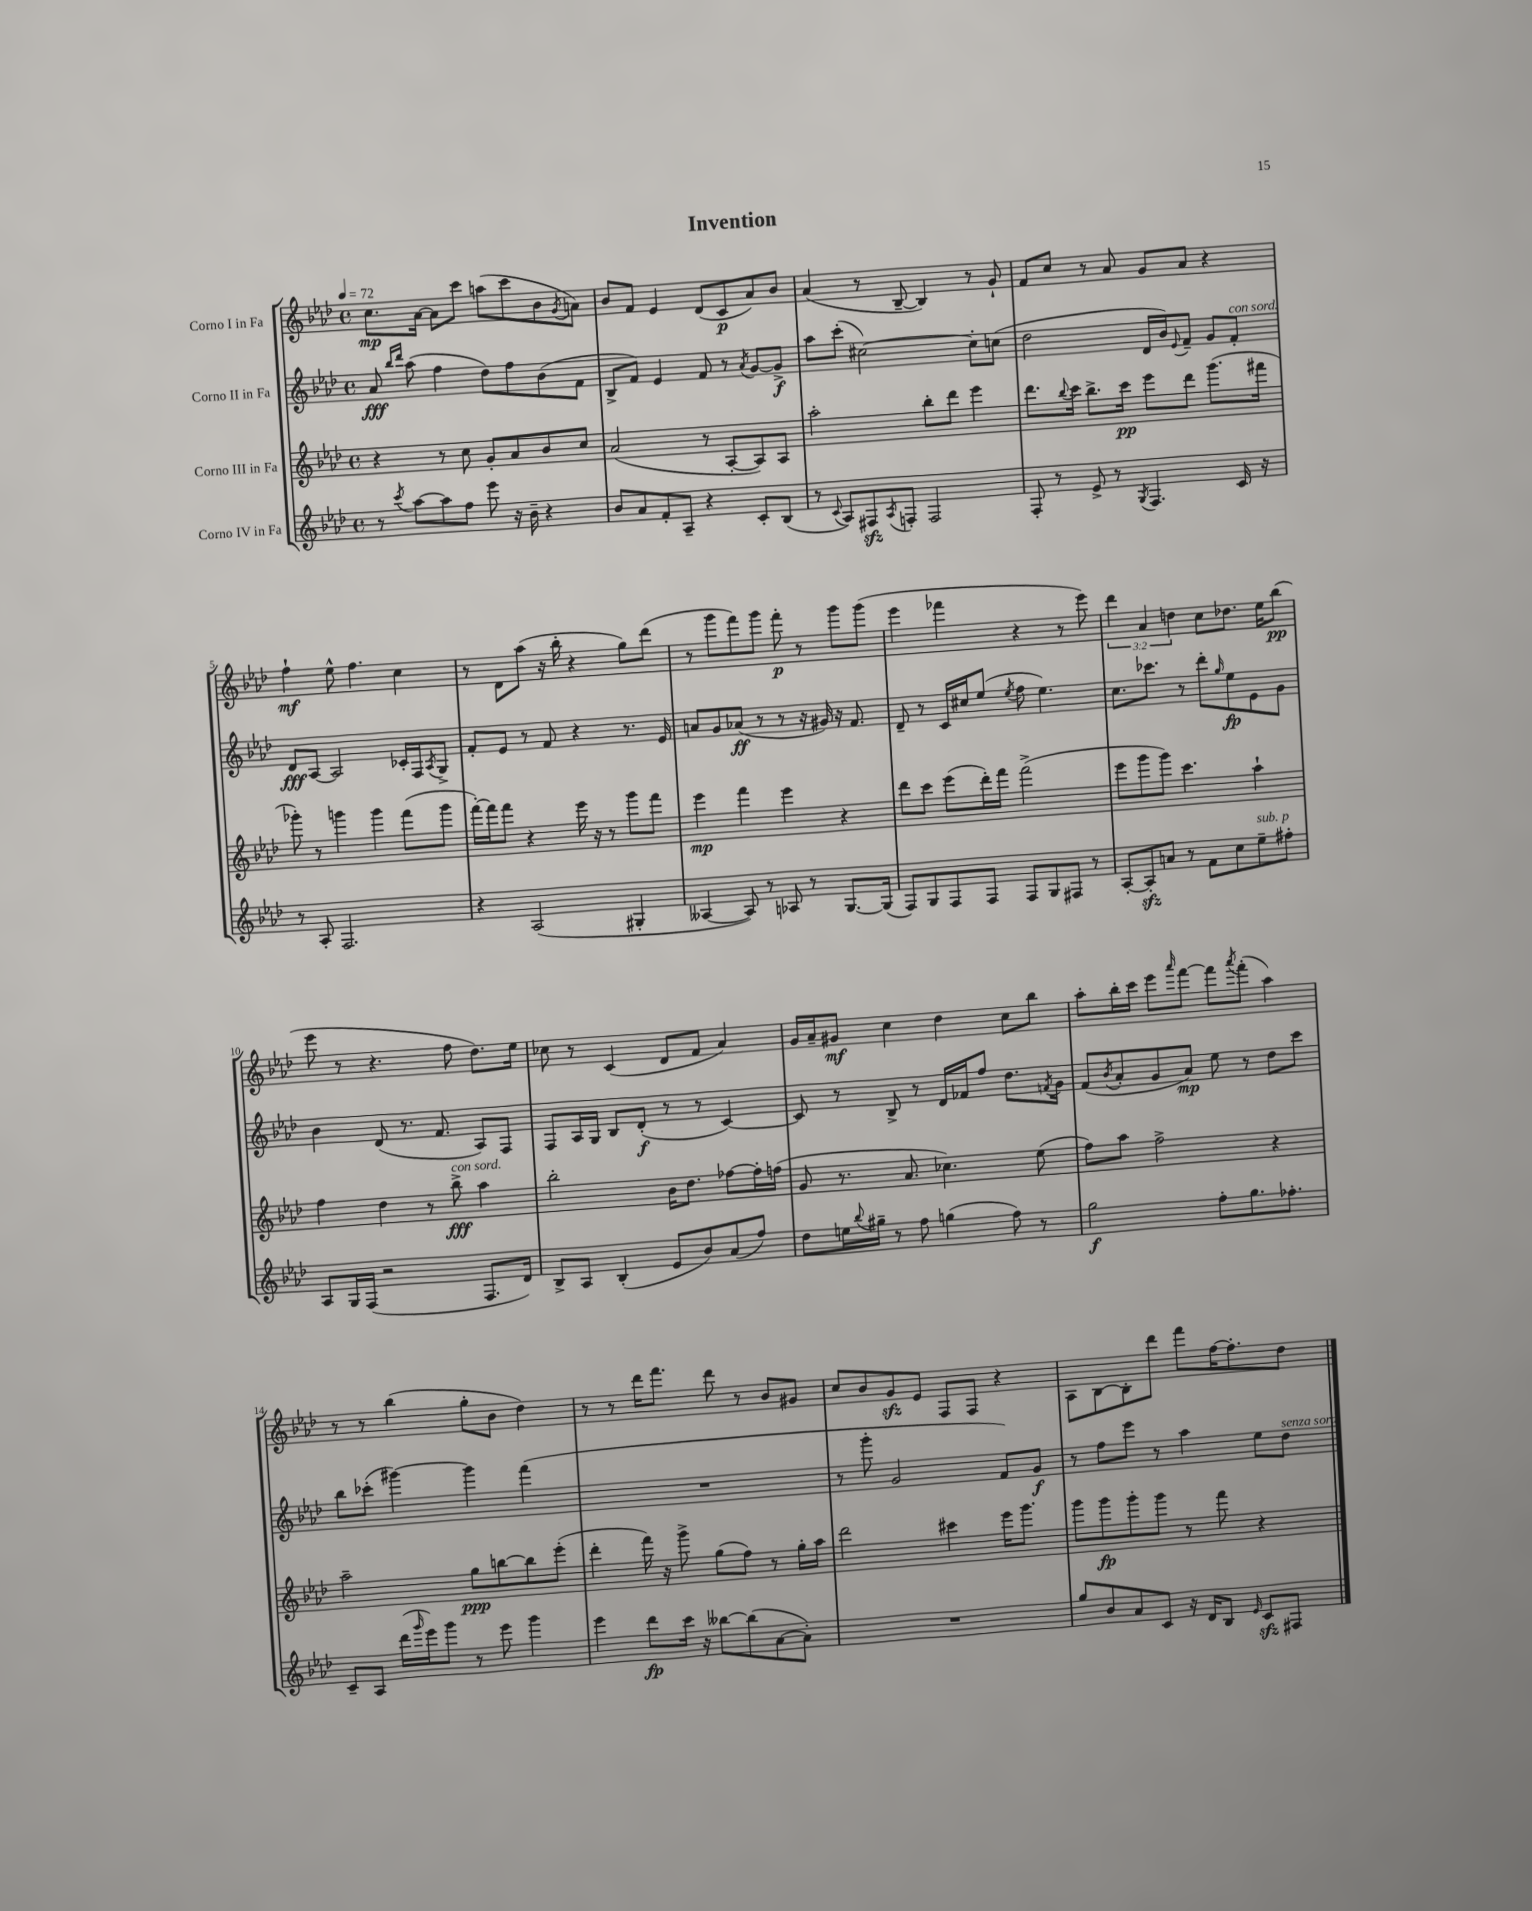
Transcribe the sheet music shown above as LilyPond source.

\header { title = "Invention" }
<<
\new StaffGroup <<
\new Staff = "s0" \with { instrumentName = "Corno I in Fa" } {
    \clef treble \key aes \major \defaultTimeSignature \time 4/4 \override Staff.TupletNumber.text = #tuplet-number::calc-fraction-text \tempo 4 = 72
    c''8.\mp aes'16~ aes'8 c'''8 a''8( c'''8 bes'8 \acciaccatura { g'8 } a'8) |
    bes'8 f'8 ees'4 des'8( c'8\p aes'8) bes'8 |
    aes'4( r8 bes8~-- bes4) r8 g'8-! |
    f'8 c''8 r8 aes'8 g'8 aes'8 r4 |
    f''4-!\mf ees''8-^ f''4. c''4 |
    r8 des'8 aes''8( r16 bes''16-. r4 g''8) des'''8( |
    r8 g'''8 f'''8) g'''8 f'''8-.\p r8 g'''8 g'''8( |
    ees'''4 fes'''4 r4 r8 ees'''8) |
    \tuplet 3/2 { des'''4 aes'4 d''4 } c''8 des''8. ees''16 bes''8\pp( |
    ees'''8 r8 r4. f''8 des''8.) ees''16 |
    ces''8 r8 c'4( des'8 f'8 aes'4) |
    g'16 aes'16-- gis'8\mf c''4 des''4 c''8 bes''8 |
    aes''8-. bes''16-. c'''16 ees'''8 \grace { aes'''16 } f'''8~ f'''8 \acciaccatura { aes'''8 } f'''8-.( aes''4) |
    r8 r8 bes''4( g''8-. bes'8 des''4) |
    r8 r8 des'''16 f'''8. des'''8 r8 bes'8 gis'8 |
    c''8 bes'8 g'8\sfz ees'8 f8 f8 r4 |
    aes8 bes8~ bes8-. des'''8 f'''8 f''16~ f''8.-. des''8 \bar "|." |
}
\new Staff = "s1" \with { instrumentName = "Corno II in Fa" } {
    \clef treble \key aes \major \defaultTimeSignature \time 4/4
    aes'8\fff \grace { bes''16 des'''16 } aes''8( f''4 des''8) f''8 bes'8( f'8 |
    bes8-> f'8) ees'4 f'8 r8 \acciaccatura { aes'8 } g'8~ g'8->\f |
    aes''8 c'''8-.( cis''2~) cis''8-. c''8( |
    des''2 des'16 bes'16) \appoggiatura { ees'8 } f'8-- g'8 f'8-.^\markup { \italic "con sord." } |
    des'8\fff aes8~ aes2 ces'16-. f16 \acciaccatura { aes8 } g8-> |
    f'8-. ees'8 r8 f'8 r4 r8. ees'16 |
    a'8 g'8 aes'8\ff( r8 r8 r16 gis'16) r16 f'8. |
    des'8-- r8 c'16 cis''16 ees''8( \acciaccatura { ees''8 } f''8 ees''4.) |
    c''8. ces'''8. r8 des'''8-. \grace { g''16 } ees''8\fp ees'8 g'8 |
    bes'4 des'8( r8. f'8. aes8) f8 |
    f8 aes16 g16 bes8 des'8-.\f( r8 r8 c'4~) |
    c'8 r8 bes8-> r8 des'16 fes'16 f''8 des''8. \acciaccatura { f'8 } g'16 |
    f'8( \acciaccatura { bes'8 } aes'8-. g'8 aes'8\mp) ees''8 r8 des''8 c'''8 |
    bes''8 ces'''8-.( gis'''4~) gis'''4 f'''4( |
    R1 |
    r8 g'''8-. g'2 f'8) g'8\f |
    r8 f''8 ees'''8 r8 aes''4 ees''8 des''8^\markup { \italic "senza sord." } \bar "|." |
}
\new Staff = "s2" \with { instrumentName = "Corno III in Fa" } {
    \clef treble \key aes \major \defaultTimeSignature \time 4/4
    r4 r8 c''8 g'8-. aes'8 bes'8 c''8 |
    aes'2( r8 aes8~-. aes8) aes8 |
    aes''2-. bes''8-. des'''8 ees'''4 |
    des'''8. \appoggiatura { bes''8 } c'''16 bes''8.-> c'''16\pp ees'''8 des'''8 g'''8.( fis'''16 |
    ges'''8-.) r8 g'''4 g'''4 f'''8( g'''8 |
    f'''16~-.) f'''16 f'''8 r4 ees'''16 r16 r8 g'''8 f'''8 |
    ees'''4\mp f'''4 ees'''4 r4 |
    des'''8 c'''8 ees'''8( des'''16-.) f'''16 f'''2->( |
    ees'''8 g'''8 g'''8) c'''4. aes''4-! |
    f''4 des''4 r8 bes''8->\fff^\markup { \italic "con sord." } aes''4 |
    bes''2-. bes'16 des''8. fes''8~ fes''16-. f''16( |
    g'8 r8. aes'8. ces''4.) ees''8( |
    f''8) aes''8 f''2-> r4 |
    aes''2-- g''8\ppp b''8~ b''8 ees'''8-.( |
    des'''4-. f'''16) r16 g'''8-> g''8( f''8) r8 g''16-. aes''16 |
    des'''2 cis'''4 ees'''16 g'''8. |
    g'''8 g'''8\fp g'''8-. g'''8 r8 f'''8 r4 \bar "|." |
}
\new Staff = "s3" \with { instrumentName = "Corno IV in Fa" } {
    \clef treble \key aes \major \defaultTimeSignature \time 4/4
    r8 \acciaccatura { c'''8 } aes''8~ aes''8 f''8 ees'''8 r16 bes'16-- r4 |
    bes'8 aes'8 f'8-. aes8-- r4 c'8-. bes8( |
    r8 \appoggiatura { c'8 } aes8) fis8\sfz \acciaccatura { aes8 } f8-. f2 |
    f8-. r8 ees'8-> r8 \acciaccatura { g8 } f4. c'16 r16 |
    r8 aes8-. f2. |
    r4 aes2( gis4-. |
    aeses4~ aeses8) r8 aes8 r8 g8.~ g16( |
    f8) g8 f8 f8 f8 g8 fis8 r8 |
    aes8~-. aes8-.\sfz a'8 r8 f'8 c''8 ees''8--^\markup { \italic "sub. p" } fis''8-. |
    aes8 g16 f16( r2 f8. des'16) |
    bes8-> aes8 bes4-.( ees'8 bes'8) aes'8( f''8) |
    des''8 e''16 \appoggiatura { bes''8 } gis''16-- r8 f''8 g''4( f''8) r8 |
    g''2\f f''8-. g''8. fes''8.-. |
    c'8-- aes8 des'''16( \grace { g'''16 } ees'''16) g'''8 r8 ees'''8 g'''4 |
    ees'''4 des'''8\fp c'''16 r16 beses''8~ beses''8( aes'8~ aes'8-.) |
    R1 |
    g''8 bes'8 aes'8 c'8 r16 des'16 bes8 \grace { ees'16 } c'8\sfz fis8 \bar "|." |
}
>>
>>
